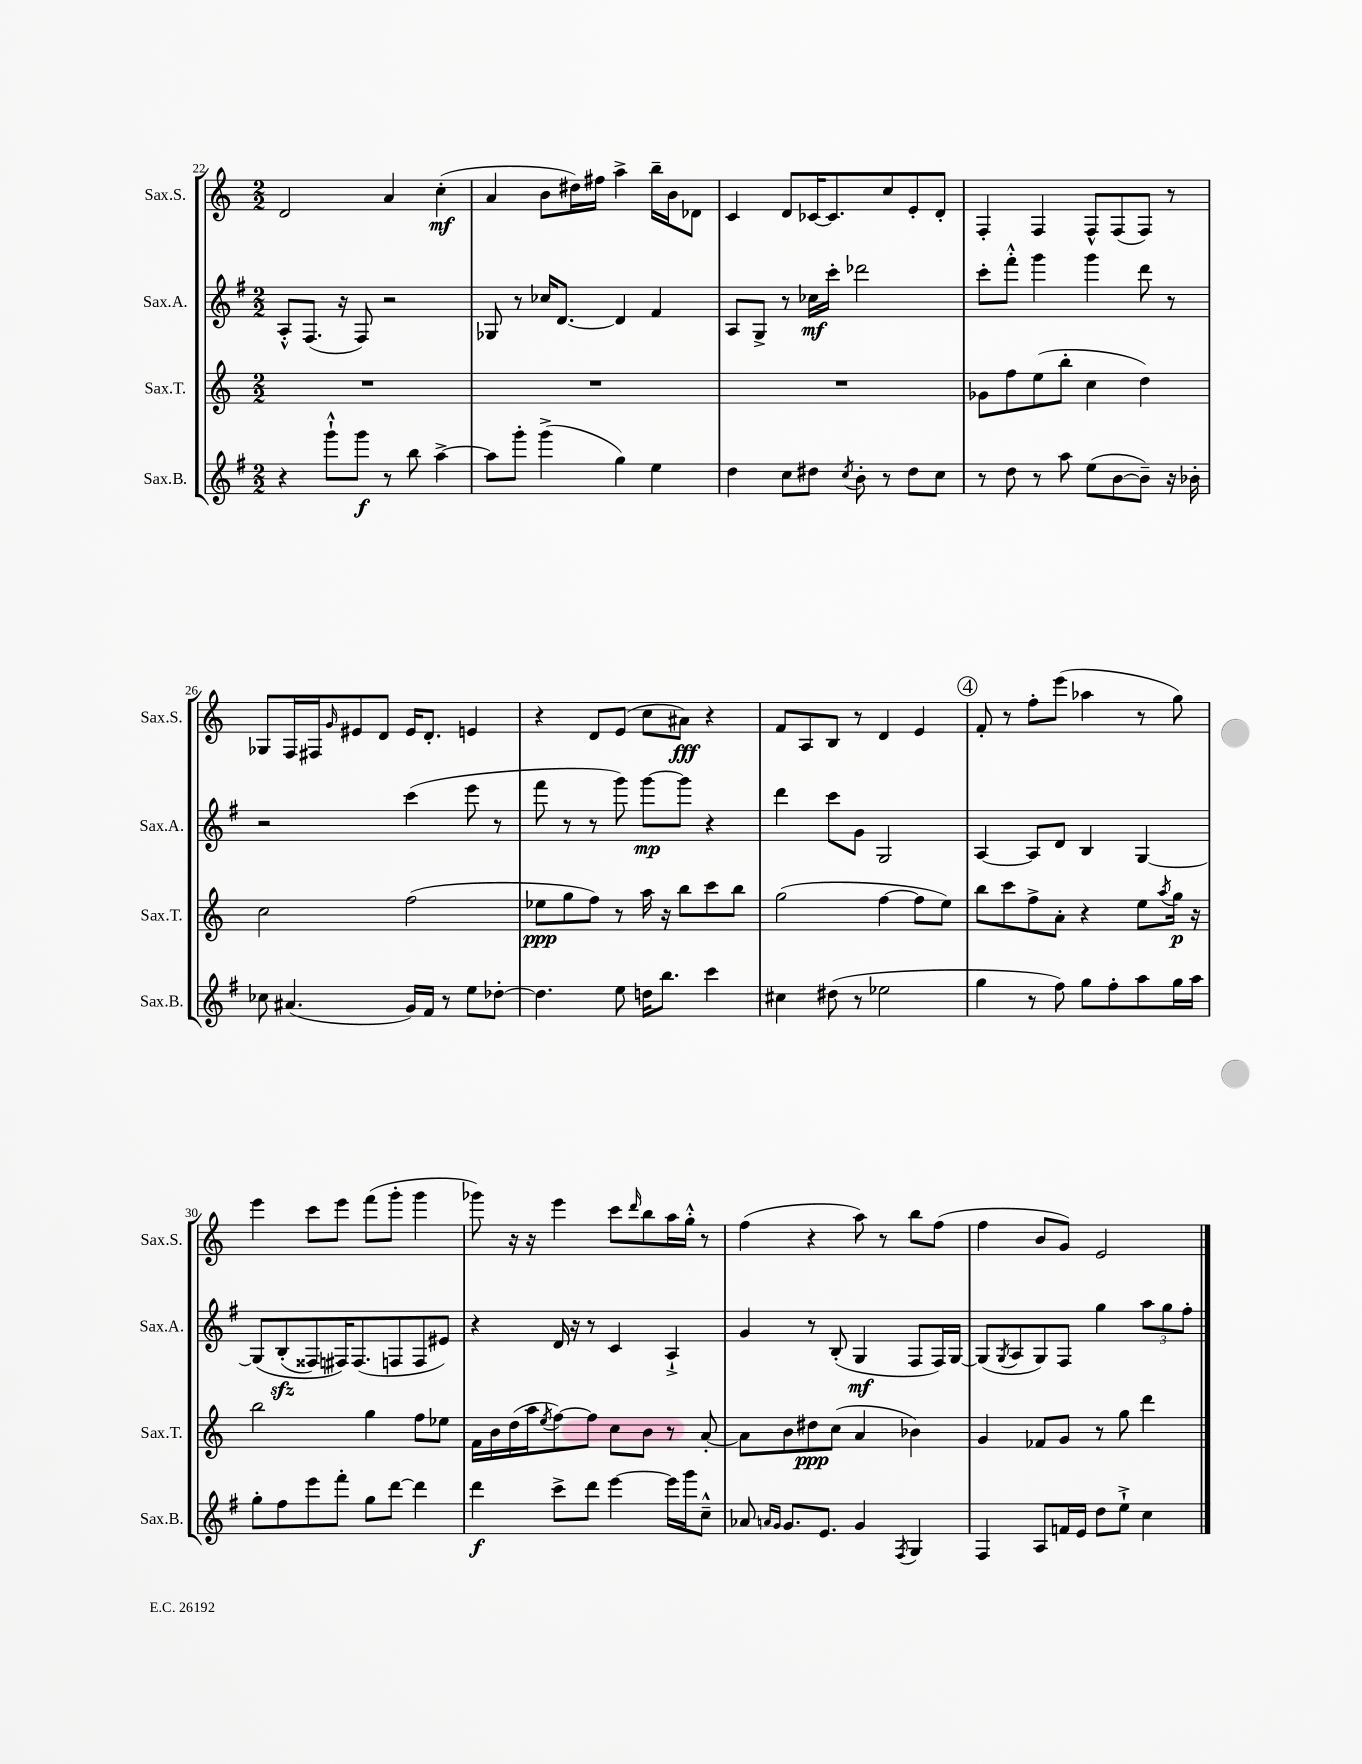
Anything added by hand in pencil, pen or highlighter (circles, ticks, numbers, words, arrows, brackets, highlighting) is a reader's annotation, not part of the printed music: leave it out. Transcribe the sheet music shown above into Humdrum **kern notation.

**kern	**dynam	**kern	**dynam	**kern	**dynam	**kern	**dynam
*part4	*part4	*part3	*part3	*part2	*part2	*part1	*part1
*staff4	*staff4	*staff3	*staff3	*staff2	*staff2	*staff1	*staff1
*I"Sax.B.	*	*I"Sax.T.	*	*I"Sax.A.	*	*I"Sax.S.	*
*I'Sax.B.	*	*I'Sax.T.	*	*I'Sax.A.	*	*I'Sax.S.	*
*clefG2	*	*clefG2	*	*clefG2	*	*clefG2	*
*k[f#]	*	*k[]	*	*k[f#]	*	*k[]	*
*M2/2	*	*M2/2	*	*M2/2	*	*M2/2	*
=22	=22	=22	=22	=22	=22	=22	=22
4r	.	1r	.	8A'^^/L	.	2d/	.
.	.	.	.	(8.F#/J	.	.	.
8ggg`^^\L	.	.	.	.	.	.	.
.	.	.	.	16r	.	.	.
8ggg\J	f	.	.	8F#/)	.	.	.
8r	.	.	.	2r	.	4a/	.
8bb\	.	.	.	.	.	.	.
[4aa^\	.	.	.	.	.	(4cc'\	mf
=23	=23	=23	=23	=23	=23	=23	=23
8aa\L]	.	1r	.	8G-X/	.	4a/	.
8ggg'\J	.	.	.	8r	.	.	.
(4ggg^\	.	.	.	16cc-X/KL	.	8b\L	.
.	.	.	.	[8.d/J	.	.	.
.	.	.	.	.	.	16dd#X\L)	.
.	.	.	.	.	.	16ff#X\JJ	.
4gg\)	.	.	.	4d/]	.	4aa^\	.
4ee\	.	.	.	4f#/	.	16bb~\LL	.
.	.	.	.	.	.	16b\J	.
.	.	.	.	.	.	8d-X\J	.
=24	=24	=24	=24	=24	=24	=24	=24
4dd\	.	1r	.	8A/L	.	4c/	.
.	.	.	.	8G^/J	.	.	.
8cc\L	.	.	.	8r	.	8d/L	.
8dd#X\J	.	.	.	16cc-X\LL	mf	[16c-X/K	.
.	.	.	.	16ccc'\JJ	.	8.c-/]	.
8qcc/	.	.	.	.	.	.	.
8b'\	.	.	.	2ddd-X\	.	.	.
8r	.	.	.	.	.	8cc/	.
8dd#\L	.	.	.	.	.	8e'/	.
8cc\J	.	.	.	.	.	8d'/J	.
=25	=25	=25	=25	=25	=25	=25	=25
8r	.	8g-X\L	.	8ccc'\L	.	4F'/	.
8dd\	.	8ff\	.	8fff#'^^\J	.	.	.
8r	.	(8ee\	.	4ggg\	.	4F/	.
8aa\	.	8bb'\J	.	.	.	.	.
(8ee\L	.	4cc\	.	4ggg\	.	8F^^/L	.
[8b\	.	.	.	.	.	(8F/	.
8b~\J])	.	4dd\)	.	8ddd\	.	8F/J)	.
16r	.	.	.	8r	.	8r	.
16b-X'\	.	.	.	.	.	.	.
!!LO:LB:g=z
=26	=26	=26	=26	=26	=26	=26	=26
8cc-X\	.	2cc\	.	2r	.	8G-X/L	.
(4.a#X/	.	.	.	.	.	16F/L	.
.	.	.	.	.	.	16F#X/J	.
.	.	.	.	.	.	16qqg/	.
.	.	.	.	.	.	8e#X/	.
.	.	.	.	.	.	8d/J	.
16g/LL)	.	(2ff\	.	(4ccc\	.	16e#/KL	.
16f#/JJ	.	.	.	.	.	8.d'/J	.
8r	.	.	.	.	.	.	.
8ee\L	.	.	.	8eee\	.	4en/	.
[8dd-X'\J	.	.	.	8r	.	.	.
=27	=27	=27	=27	=27	=27	=27	=27
4.dd-\]	.	8ee-X\L	ppp	8fff#\	.	4r	.
.	.	8gg\	.	8r	.	.	.
.	.	8ff\J)	.	8r	.	8d/L	.
8ee\	.	8r	.	8ggg\)	.	(8e/J	.
16ddn\KL	.	16aa\	.	[8ggg\L	mp	8cc\L	.
8.bb\J	.	16r	.	.	.	.	.
.	.	8bb\L	.	8ggg\J]	.	8a#X\J)	fff
4ccc\	.	8ccc\	.	4r	.	4r	.
.	.	8bb\J	.	.	.	.	.
=28	=28	=28	=28	=28	=28	=28	=28
4cc#X\	.	(2gg\	.	4ddd\	.	8f/L	.
.	.	.	.	.	.	8A/	.
(8dd#X\	.	.	.	8ccc\L	.	8B/J	.
8r	.	.	.	8g\J	.	8r	.
2ee-X\	.	[4ff\	.	2G/	.	4d/	.
.	.	8ff\L]	.	.	.	4e/	.
.	.	8ee\J)	.	.	.	.	.
!!LO:REH:place=s1:t=4
=29	=29	=29	=29	=29	=29	=29	=29
4gg\	.	8bb\L	.	[4A/	.	8f'/	.
.	.	8ccc\	.	.	.	8r	.
8r	.	8ff^\	.	8A/L]	.	8ff'\L	.
8ff#\)	.	8a'\J	.	8d/J	.	(8eee\J	.
8gg\L	.	4r	.	4B/	.	4aa-X\	.
8ff#'\	.	.	.	.	.	.	.
8aa\	.	8ee\L	.	[4G/	.	8r	.
.	.	8qaa/	.	.	.	.	.
16gg\L	.	16gg\Jk	p	.	.	8gg\)	.
16aa\JJ	.	16r	.	.	.	.	.
!!LO:LB:g=z
=30	=30	=30	=30	=30	=30	=30	=30
8gg'\L	.	2bb\	.	(8G/L]	.	4eee\	.
8ff#\	.	.	.	(8Bzz'/	.	.	.
8eee\	.	.	.	8F##X/)	.	8ccc\L	.
8fff#'\J	.	.	.	16F#X/K)	.	8eee\J	.
.	.	.	.	(8.F#/	.	.	.
8gg\L	.	4gg\	.	.	.	(8fff\L	.
[8ddd\J	.	.	.	8Fn/	.	8ggg'\J	.
4ddd\]	.	8ff\L	.	8F/	.	4ggg\	.
.	.	8ee-X\J	.	8e#X/J)	.	.	.
=31	=31	=31	=31	=31	=31	=31	=31
4ddd\	f	16f\LL	.	4r	.	8ggg-X\)	.
.	.	16b\	.	.	.	.	.
.	.	(16dd\	.	.	.	16r	.
.	.	16aa\J	.	.	.	16r	.
.	.	8qee/	.	.	.	.	.
8ccc^\L	.	[8ff\)	.	16d/	.	4eee\	.
.	.	.	.	16r	.	.	.
8ddd\J	.	8ff\J]	.	8r	.	.	.
[4eee\	.	8cc\L	.	4c/	.	8ccc\L	.
.	.	.	.	.	.	16qqddd/	.
.	.	8b\J	.	.	.	8bb\	.
16eee\LL]	.	8r	.	4A`^/	.	16aa\L	.
16ggg\J	.	.	.	.	.	16gg'^^\JJ	.
8cc~^^\J	.	[8a'/	.	.	.	8r	.
=32	=32	=32	=32	=32	=32	=32	=32
8a-X/	.	8a\L]	.	4g/	.	(4ff\	.
16qqan/LL	.	.	.	.	.	.	.
16qqg/JJ	.	.	.	.	.	.	.
8.g/L	.	8b\	.	.	.	.	.
.	.	8dd#X\	ppp	8r	.	4r	.
8.e/J	.	.	.	.	.	.	.
.	.	(8cc\J	.	(8B'/	.	.	.
4g/	.	4a/	.	4G/	mf	8aa\)	.
.	.	.	.	.	.	8r	.
8qF#/	.	.	.	.	.	.	.
4G/	.	4b-X\)	.	8F#/L	.	8bb\L	.
.	.	.	.	16F#/L)	.	(8ff\J	.
.	.	.	.	[16G/JJ	.	.	.
=33	=33	=33	=33	=33	=33	=33	=33
4F#/	.	4g/	.	(8G/L]	.	4ff\	.
.	.	.	.	8qG/	.	.	.
.	.	.	.	8A/	.	.	.
8A/L	.	8f-X/L	.	8G/)	.	8b/L	.
16fn/L	.	8g/J	.	8F#/J	.	8g/J)	.
16e/JJ	.	.	.	.	.	.	.
8dd\L	.	8r	.	4gg\	.	2e/	.
8ee`^\J	.	8gg\	.	.	.	.	.
4cc\	.	4ddd\	.	12aa\L	.	.	.
.	.	.	.	12gg\	.	.	.
.	.	.	.	12ff#'\J	.	.	.
==	==	==	==	==	==	==	==
*-	*-	*-	*-	*-	*-	*-	*-
